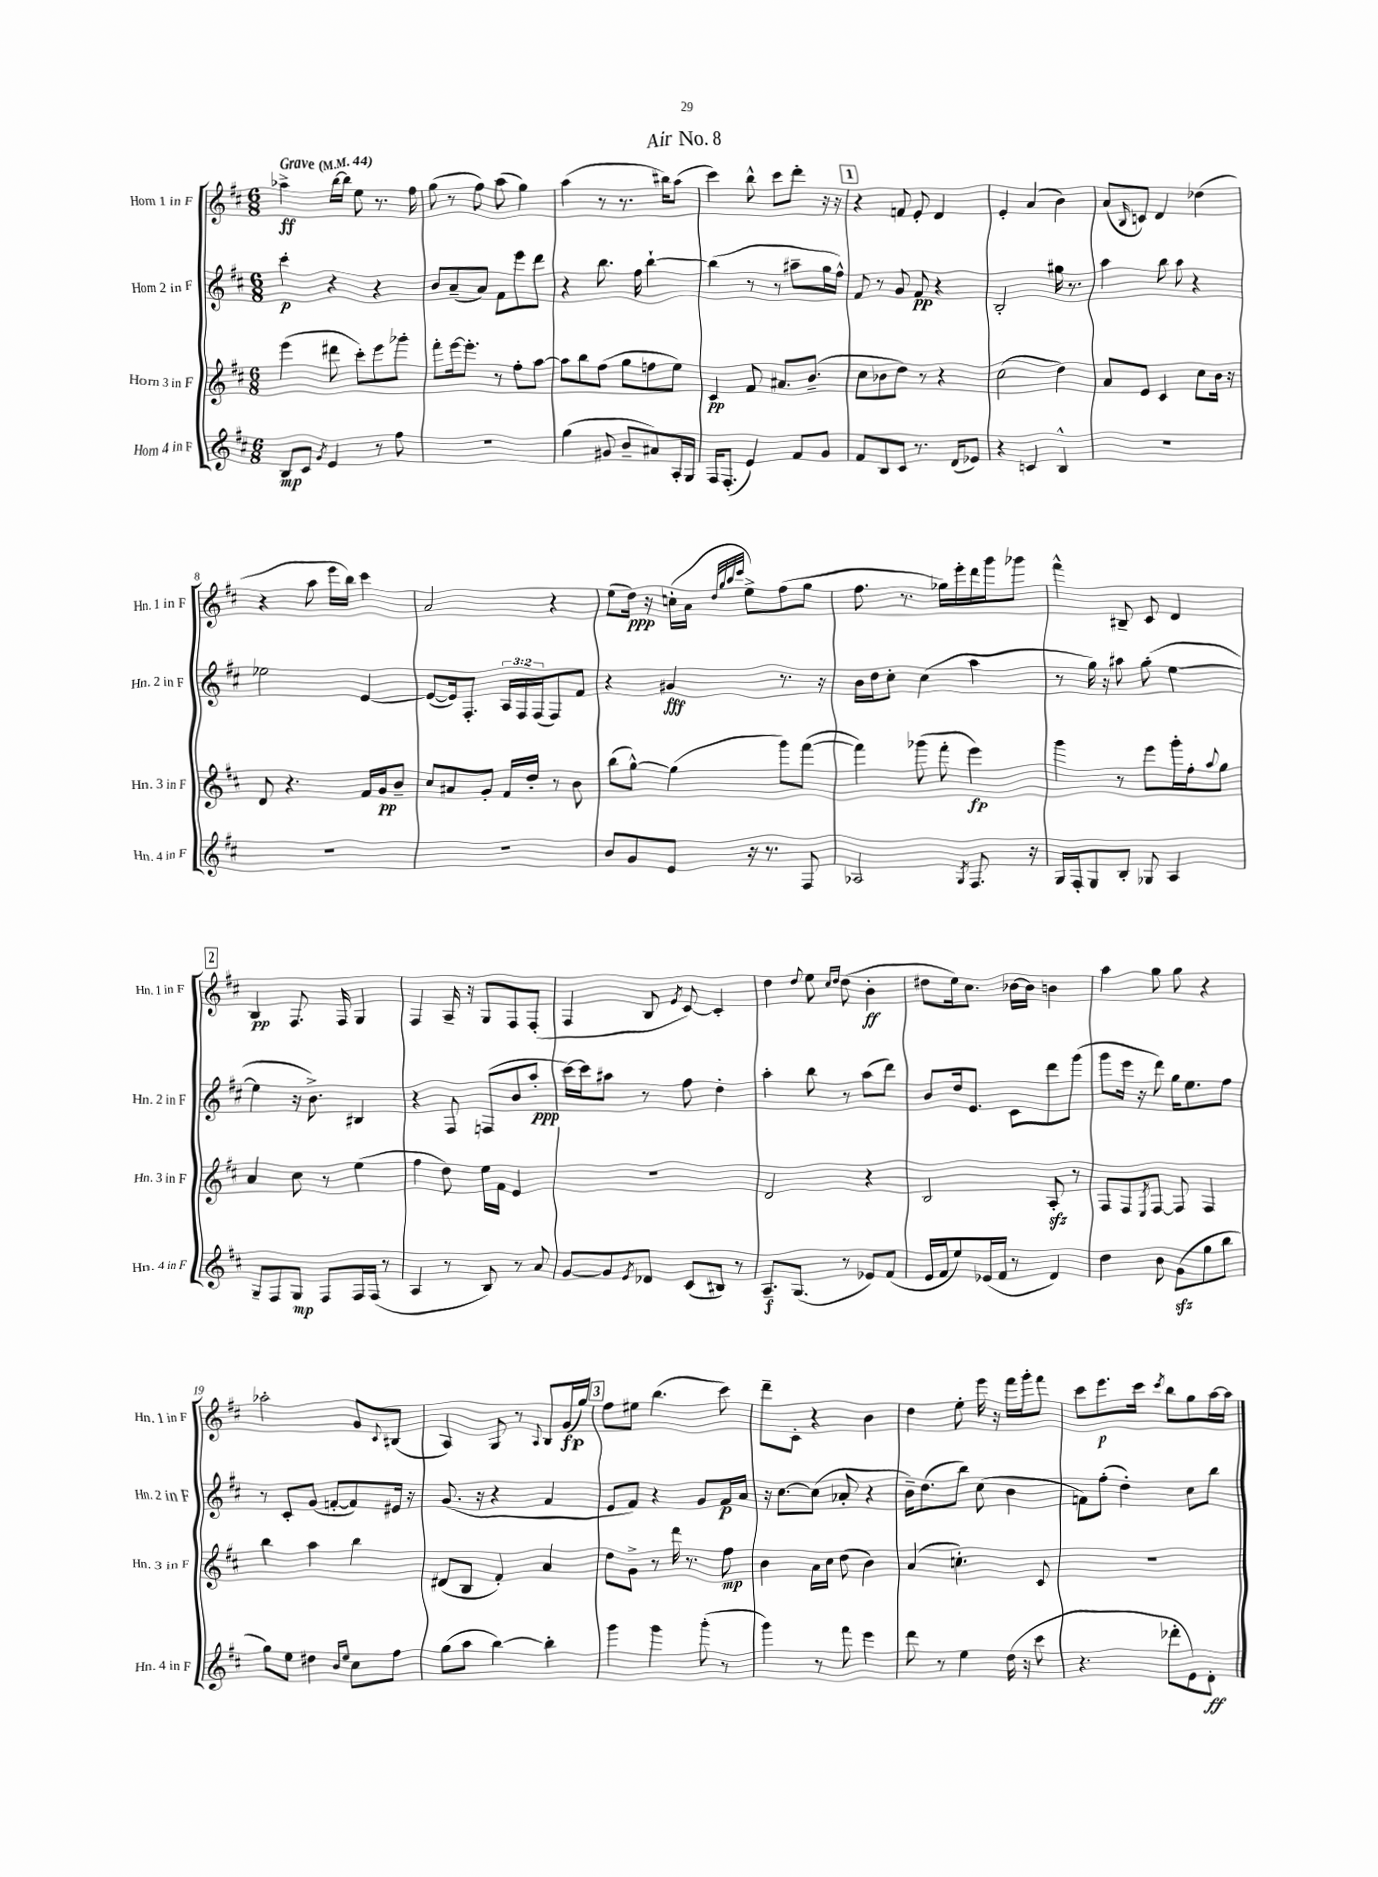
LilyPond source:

\header { title = "Air No. 8" }
<<
\new StaffGroup <<
\new Staff = "s0" \with { instrumentName = "Horn 1 in F" shortInstrumentName = "Hn. 1 in F" } {
    \clef treble \key d \major \numericTimeSignature \time 6/8 \tempo "Grave" 4 = 44
    aes''4->\ff b''16~ b''16 e''8 r8. fis''16 |
    g''8( r8 fis''8) a''8( g''4) |
    a''4( r8 r8. bis''16) a''8( |
    cis'''4) b''8-^ cis'''8 d'''8-. r16 r16 |
    \mark \markup { \box "1" } r4 f'8 e'8-. d'4 |
    e'4-. a'4( b'4) |
    a'8( \grace { b16 } c'8) d'4 des''4( |
    r4 a''8 e'''16 b''16) cis'''4 |
    a'2 r4 |
    e''8( d''16\ppp) r16 c''16-.( a'16 \grace { d''32 g''32 a''32 cis'''32 } e''8->) fis''8( g''8 |
    fis''8. r8. ges''16) e'''16-. d'''16 g'''16 ges'''8 |
    fis'''4-^ bis8-- cis'8 d'4 |
    \mark \markup { \box "2" } b4\pp fis8. fis16 g4 |
    fis4 a16-- r16 g8 fis8 fis8-.( |
    fis4 b8 \acciaccatura { e'8 } cis'8~) cis'4-. |
    d''4 \appoggiatura { d''8 } e''8 \grace { cis''16 d''16 } d''8( b'4-.\ff |
    dis''8 e''16) cis''8. bes'16~ bes'16 b'4 |
    a''4 g''8 g''8 r4 |
    aes''2-. g'8 \appoggiatura { cis'8 } bis8( |
    a4) g8 r8 \appoggiatura { a8 } b8 g'16\fp( g''16) |
    \mark \markup { \box "3" } fis''8 eis''8 b''4.( cis'''8) |
    d'''8-- cis'8-. r4 b'4 |
    d''4 e''8-. e'''16 r16 fis'''16 g'''16-. fis'''8 |
    cis'''8 e'''8.\p cis'''16 \acciaccatura { cis'''8 } b''8 g''8 a''16~ a''16 \bar "|." |
}
\new Staff = "s1" \with { instrumentName = "Horn 2 in F" shortInstrumentName = "Hn. 2 in F" } {
    \clef treble \key d \major \numericTimeSignature \time 6/8 \override Staff.TupletNumber.text = #tuplet-number::calc-fraction-text
    cis'''4-.\p r4 r4 |
    b'8 a'8--( a'8) fis'8 e'''8 d'''8 |
    r4 b''8. fis''16 b''4~-! |
    b''4( r8 r8 ais''8-- g''16 fis''16-^) |
    \mark \markup { \box "1" } fis'8 r8 g'8 fis'8\pp r4 |
    b2-. gis''16 r8. |
    a''4 b''8 a''8 r4 |
    ees''2 e'4~ |
    e'8~( e'16) fis8.-. \tuplet 3/2 { a16 fis16 fis16( } fis8) fis'8 |
    r4 gis'4\fff r8. r16 |
    b'16 d''16 cis''8-. cis''4( a''4 |
    r8 g''16) r16 ais''8 g''8-.( e''4~ |
    \mark \markup { \box "2" } e''4 r16 b'8.->) bis4 |
    r4 fis8 f8( b'8 a''8-.\ppp |
    cis'''16~) cis'''16 ais''8 r8 fis''8 d''4-. |
    a''4-. b''8 r8 a''8( d'''8) |
    b'8 d''16 e'8. cis'8 d'''8 g'''8( |
    g'''8 e'''16 r16 d'''8) g''16 e''8. fis''8 |
    r8 cis'8-. g'8( f'8~-. f'8) eis'16 r16 |
    g'8.( r16 r4 fis'4 |
    \mark \markup { \box "3" } e'8 fis'8) r4 g'8 fis'16\p a'16 |
    r16 cis''8.~ cis''8( aes'8-. r4 |
    b'16--) d''8.( b''8) cis''8( b'4 |
    f'8) fis''8-.( d''4-.) cis''8 b''8 \bar "|." |
}
\new Staff = "s2" \with { instrumentName = "Horn 3 in F" shortInstrumentName = "Hn. 3 in F" } {
    \clef treble \key d \major \numericTimeSignature \time 6/8
    e'''4( dis'''8 cis'''8-.) e'''8 ges'''8-. |
    fis'''8-. e'''16~ e'''8.-. r8 fis''8-. a''8~ |
    a''8 b''8 fis''8( g''8 f''8 e''8) |
    cis'4\pp fis'8 ais'8. b'8.--( |
    \mark \markup { \box "1" } cis''8 bes'8 d''8) r8 r4 |
    cis''2( d''4) |
    a'8 e'8 cis'4 cis''8 b'16 r16 |
    d'8 r4. fis'16 g'16\pp b'8-- |
    cis''8 ais'8 g'8-. fis'16 d''16-. r8 b'8 |
    b''8( g''8~-^) g''4( g'''8) fis'''8~( |
    fis'''4) ges'''8( fis'''8-. e'''4\fp) |
    g'''4 r8 e'''8 g'''16-. fis''16-. \appoggiatura { a''8 } g''8 |
    \mark \markup { \box "2" } a'4 cis''8 r8 e''4( |
    fis''4 d''8) e''16 fis'16 e'4 |
    R2. |
    d'2 r4 |
    b2 a8-.\sfz r8 |
    fis8 fis8 \acciaccatura { e8 } fis8~ fis8 fis4 |
    b''4 a''4 b''4 |
    dis'8( b8 fis'4-.) a'4 |
    \mark \markup { \box "3" } d''8 g'8-> r8 d'''16 r8. fis''8\mp |
    b'4 a'16 cis''16 d''8( b'4) |
    a'4( c''4.-.) cis'8 |
    R2. \bar "|." |
}
\new Staff = "s3" \with { instrumentName = "Horn 4 in F" shortInstrumentName = "Hn. 4 in F" } {
    \clef treble \key d \major \numericTimeSignature \time 6/8
    b8\mp cis'8 \acciaccatura { g'8 } e'4 r8 fis''8 |
    R2. |
    g''4( gis'8 b'8-- ais'8) a16-. g16 |
    fis16 fis8.-.( e'4) fis'8 g'8 |
    \mark \markup { \box "1" } fis'8 b8 cis'8 r8. d'16( ees'8) |
    r4 c'4 b4-^ |
    R2. |
    R2. |
    R2. |
    b'8 g'8 e'8 r16 r8. fis8 |
    aes2 \acciaccatura { g8 } fis8. r16 |
    g16 fis16-. g8 b8-. ges8 a4 |
    \mark \markup { \box "2" } g8-- fis8 g8\mp fis8 fis16 fis16( r8 |
    a4 r8 b8) r8 a'8 |
    g'8~ g'8 \acciaccatura { e'8 } des'8 cis'8( bis8) r8 |
    a8.--\f g8.( r8 ees'8) fis'8( |
    e'16 fis'16 e''8) ees'16( fis'16 r8 d'4) |
    d''4 b'8 g'8\sfz( g''8 b''8 |
    g''8) e''8 dis''4 \grace { b'16 e''16 } cis''8 fis''8 |
    g''8( a''8 b''4~) b''4-. |
    \mark \markup { \box "3" } g'''4 g'''4 g'''8-.( r8 |
    g'''4) r8 fis'''8 e'''4 |
    d'''8 r8 e''4 d''16( r16 cis'''8 |
    r4. des'''8-. e'8) d'8-.\ff \bar "|." |
}
>>
>>
